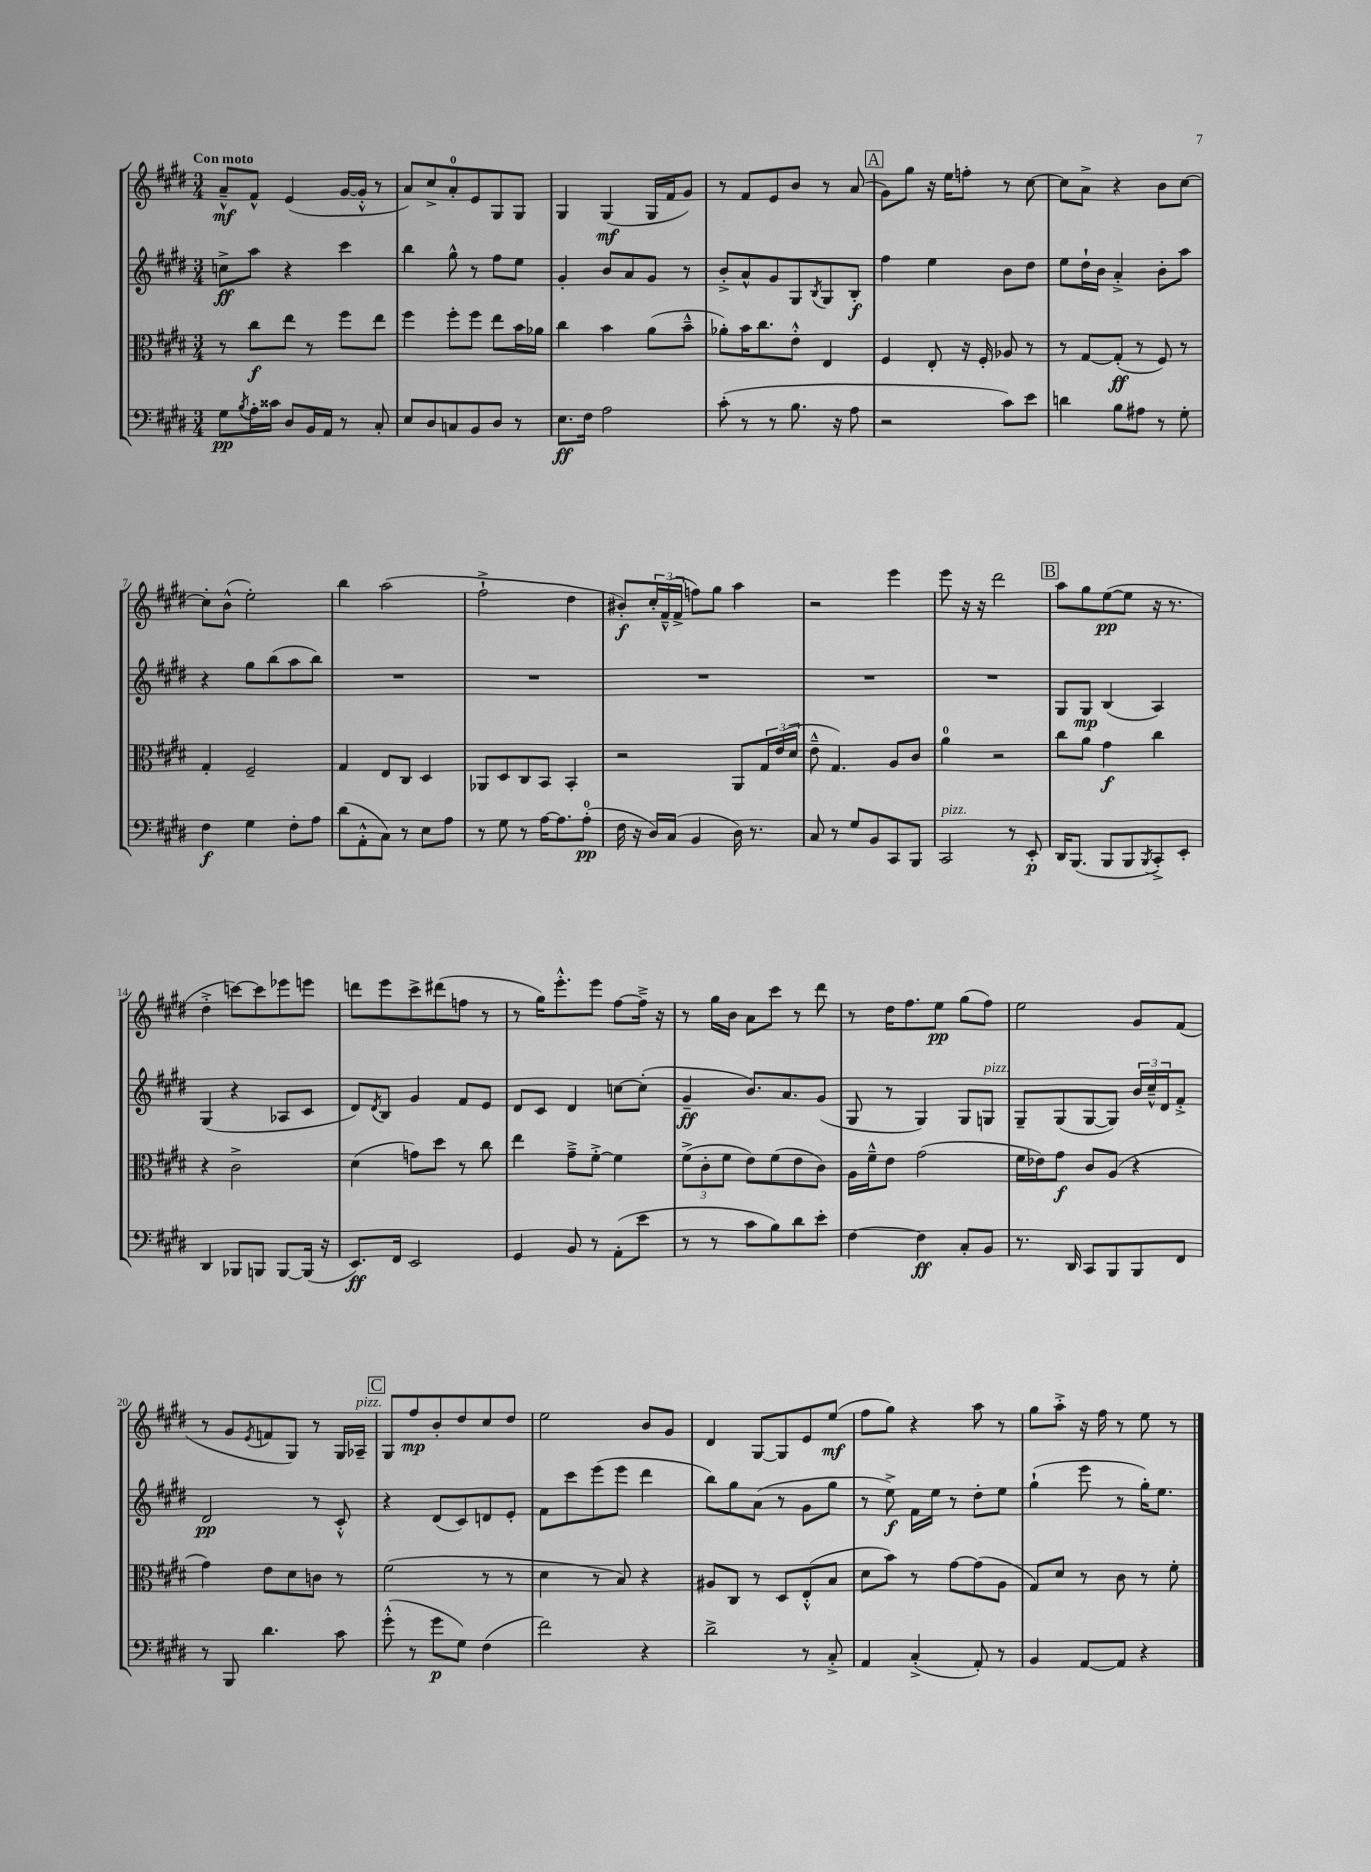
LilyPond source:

<<
\new StaffGroup <<
\new Staff = "s0" {
    \clef treble \key e \major \numericTimeSignature \time 3/4 \tempo "Con moto"
    a'8---^\mf fis'8-^ e'4( gis'16~ gis'16-.-^ r8 |
    a'8) cis''8-> a'8-0-. e'8 gis8 gis8 |
    gis4 gis4\mf( gis16 fis'16 gis'8) |
    r8 fis'8 e'8 b'8 r8 a'8( |
    \mark \markup { \box "A" } gis'8) gis''8 r16 e''16 f''8-. r8 cis''8~ |
    cis''8 a'8-> r4 b'8 cis''8~ |
    cis''8-. b'8-^( e''2-.) |
    b''4 a''2( |
    fis''2-!-> dis''4 |
    bis'8-.\f) \tuplet 3/2 { cis''16-. fis'16---^( fis'16-> } f''8) gis''8 a''4 |
    r2 e'''4 |
    e'''8 r16 r16 dis'''2 |
    \mark \markup { \box "B" } a''8 gis''8 e''8~\pp( e''8 r16 r8. |
    dis''4-.-> c'''8~) c'''8 ees'''8 e'''8 |
    d'''8 e'''8 cis'''8-> dis'''8( f''8 r8 |
    r8 gis''16) e'''8.-.-^ e'''8 fis''8~ fis''16---> r16 |
    r8 gis''16 b'16 a'8 cis'''8 r8 dis'''8 |
    r8 dis''16 fis''8. e''8\pp gis''8( fis''8) |
    e''2 gis'8 fis'8( |
    r8 gis'8 \acciaccatura { e'8 } f'8 gis8) r8 gis16 aes16--^\markup { \italic "pizz." } |
    \mark \markup { \box "C" } gis8 fis''8\mp b'8-. dis''8 cis''8 dis''8 |
    e''2 b'8 gis'8 |
    dis'4 gis8~ gis8 e'8 e''8\mf( |
    fis''8 gis''8) r4 a''8 r8 |
    gis''8 a''8-.-> r16 fis''16 r8 e''8 r8 \bar "|." |
}
\new Staff = "s1" {
    \clef treble \key e \major \numericTimeSignature \time 3/4
    c''8->\ff a''8 r4 cis'''4 |
    b''4 gis''8-^ r8 fis''8 e''8 |
    gis'4-. b'8 a'8 gis'8 r8 |
    b'8-.-> a'8-^ gis'8 gis8 \acciaccatura { b8 } gis8 b8-.\f |
    \mark \markup { \box "A" } fis''4 e''4 b'8 dis''8 |
    e''8 dis''16-! b'16 a'4-.-> b'8-. a''8 |
    r4 gis''8 b''8( a''8 b''8) |
    R2. |
    R2. |
    R2. |
    R2. |
    R2. |
    \mark \markup { \box "B" } gis8 gis8\mp b4( a4) |
    gis4( r4 aes8 cis'8 |
    dis'8) \acciaccatura { dis'8 } b8 gis'4 fis'8 e'8 |
    dis'8 cis'8 dis'4 c''8~ c''8-.( |
    gis'4--\ff b'8.) a'8. gis'8( |
    gis8 r8 gis4) gis8 g8^\markup { \italic "pizz." } |
    gis8-- gis8( gis8~ gis8) \tuplet 3/2 { b'16 cis''16---^ dis'16 } fis'8-.-> |
    dis'2\pp r8 cis'8-.-^ |
    \mark \markup { \box "C" } r4 dis'8( cis'8) d'8 e'8-. |
    fis'8 cis'''8 e'''8( e'''8 dis'''4 |
    b''8) gis''8 a'8( r8 gis'8 gis''8 |
    r8 e''8->\f) fis'16 e''16 r8 dis''8-. e''8 |
    gis''4-!( e'''8 r8 gis''16-.) e''8. \bar "|." |
}
\new Staff = "s2" {
    \clef alto \key e \major \numericTimeSignature \time 3/4
    r8 cis''8\f e''8 r8 fis''8 e''8 |
    fis''4 fis''8-. fis''8 e''8 b'16 aes'16 |
    cis''4 b'4 a'8( b'8---^ |
    aes'8-.) b'16 cis''8. e'8-.-^ e4 |
    \mark \markup { \box "A" } fis4 e8-. r16 fis16-. aes8 r8 |
    r8 gis8~ gis8-.\ff( r8 fis8) r8 |
    gis4-. fis2-- |
    gis4 e8 cis8 dis4 |
    aes,8 dis8 cis8 b,8 b,4-. |
    r2 a,8 \tuplet 3/2 { gis16 e'16( dis'16 } |
    e'8---^ gis4.) a8 cis'8 |
    a'4-0 r2 |
    \mark \markup { \box "B" } cis''8 a'8 gis'4\f cis''4 |
    r4 cis'2-> |
    dis'4( g'8) dis''8 r8 cis''8 |
    e''4 gis'8---> fis'8~-.-> fis'4 |
    \tuplet 3/2 { fis'8->( cis'8-. fis'8 } e'8) fis'8( e'8 cis'8) |
    a16 fis'16---^ e'8 gis'2( |
    fis'16 ees'16) gis'8\f cis'8 a8( r4 |
    gis'4) e'8 dis'8 c'8 r8 |
    \mark \markup { \box "C" } fis'2( r8 r8 |
    dis'4 r8 b8) r4 |
    ais8 cis8 r8 dis8 e8-.-^( b8 |
    dis'8 b'8) r8 gis'8~ gis'8( a8 |
    gis8) dis'8 r8 cis'8 r8 fis'8-. \bar "|." |
}
\new Staff = "s3" {
    \clef bass \key e \major \numericTimeSignature \time 3/4
    gis8\pp \acciaccatura { b8 } a16-. cisis'16 dis8 b,16 a,16 r8 cis8-. |
    e8 dis8 c8 b,8 dis8 r8 |
    e8.\ff fis16 a2 |
    cis'8-.( r8 r8 b8. r16 a8 |
    \mark \markup { \box "A" } r2 cis'8) e'8 |
    d'4 b8 ais8 r8 gis8-. |
    fis4\f gis4 fis8-. a8 |
    dis'8( a,8-.-^ cis8) r8 e8 a8 |
    r8 gis8 r8 a16~ a8. a8-0-.\pp( |
    fis16 r16 dis16) cis16( b,4 dis16) r8. |
    cis8 r8 gis8 b,8 cis,8 b,,8 |
    cis,2^\markup { \italic "pizz." } r8 e,8-.\p |
    \mark \markup { \box "B" } dis,16 b,,8.( b,,8 b,,8 \acciaccatura { b,,8 } cis,8-.->) e,8-. |
    dis,4 bes,,8 b,,8 b,,8~ b,,16( r16 |
    e,8.\ff) fis,16 e,2 |
    gis,4 b,8 r8 a,8-.( e'8 |
    r8 r8 cis'8 b8) dis'8 e'8-. |
    fis4~ fis4\ff cis8-. b,8 |
    r8. dis,16 cis,8 b,,8 b,,8 fis,8 |
    r8 b,,8 dis'4. cis'8 |
    \mark \markup { \box "C" } gis'8-.-^( r8 gis'8\p gis8) fis4( |
    fis'2) r4 |
    dis'2-> r8 cis8-.-> |
    a,4 cis4-.->( a,8-.) r8 |
    b,4 a,8~ a,8 r4 \bar "|." |
}
>>
>>
